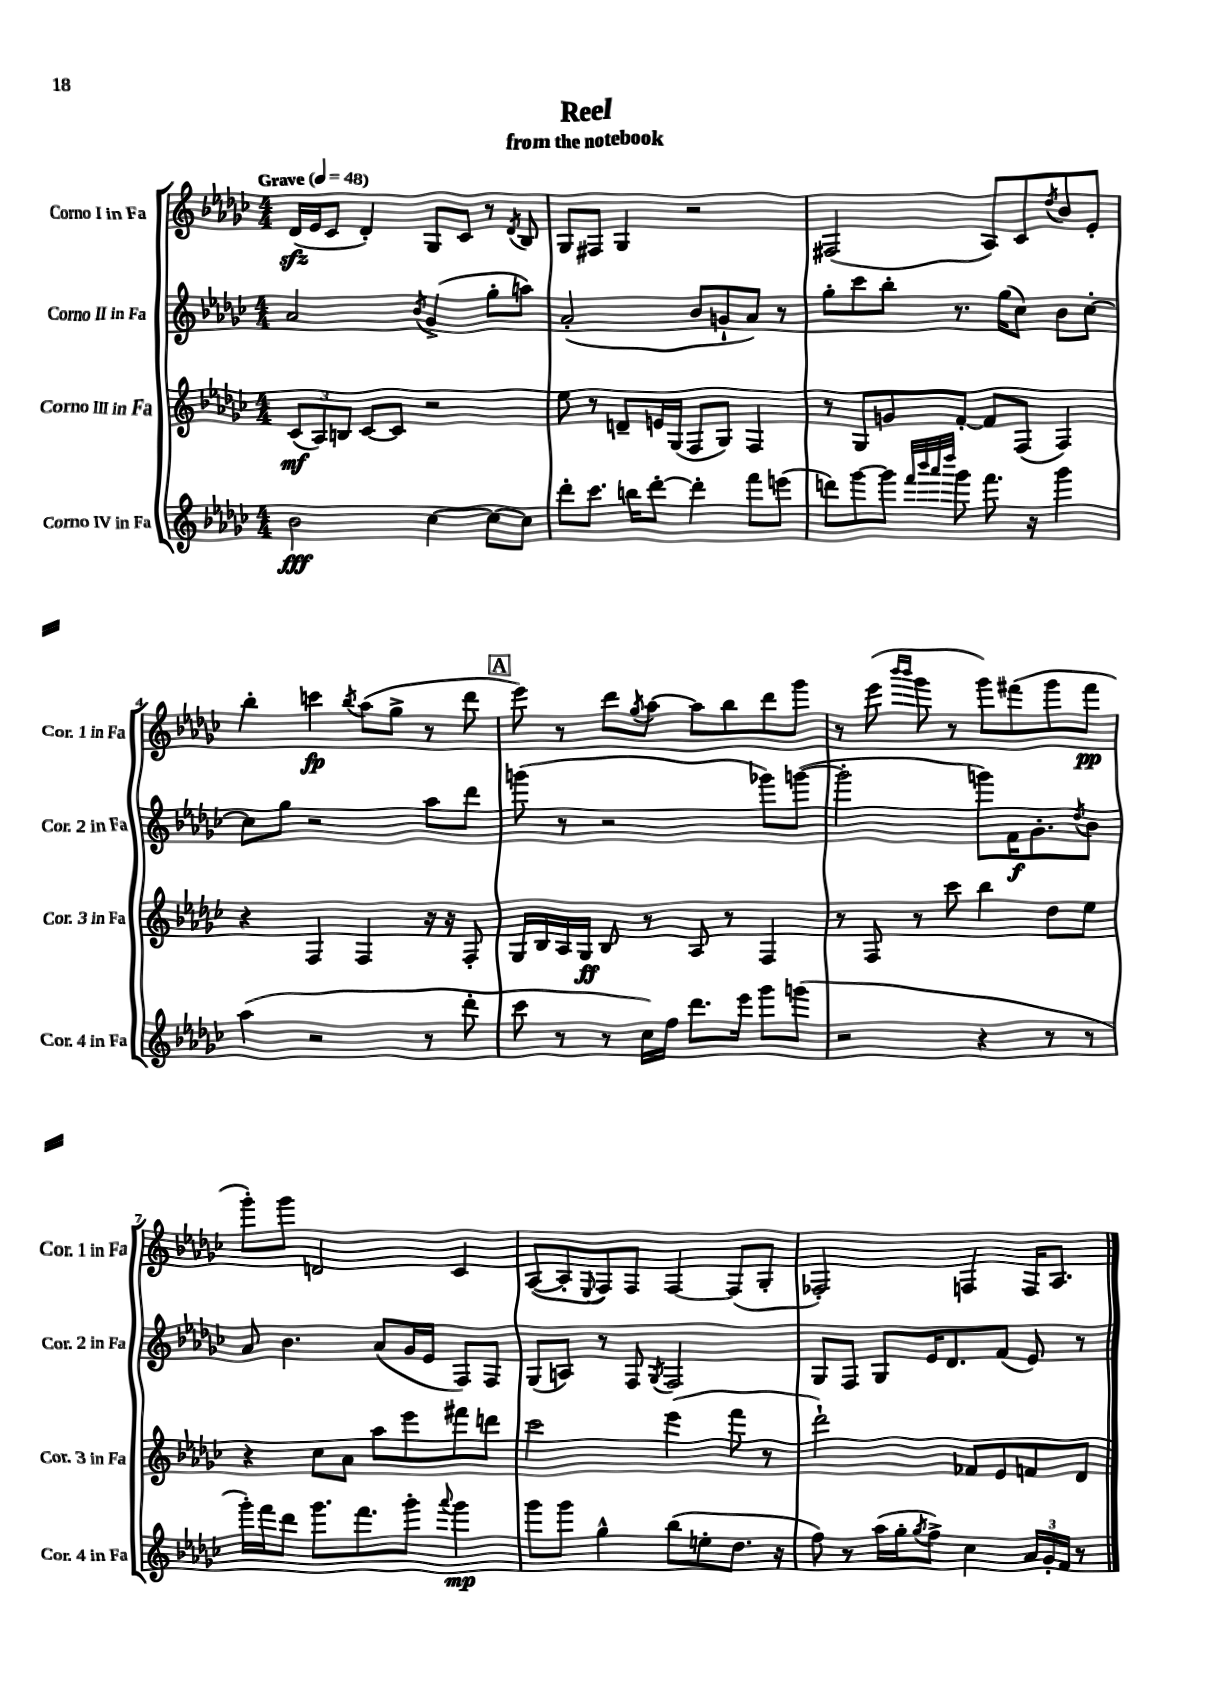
\header { title = "Reel" subtitle = "from the notebook" }
<<
\new StaffGroup <<
\new Staff = "s0" \with { instrumentName = "Corno I in Fa" shortInstrumentName = "Cor. 1 in Fa" } {
    \clef treble \key ges \major \numericTimeSignature \time 4/4 \tempo "Grave" 4 = 48
    des'16\sfz( ees'16 ces'8 des'4-.) ges8 ces'8 r8 \acciaccatura { des'8 } bes8 |
    ges8 fis8 ges4 r2 |
    fis2( aes8) ces'8 \acciaccatura { des''8 } bes'8 ees'8-. |
    bes''4-. c'''4\fp \acciaccatura { bes''8 } aes''8( ges''8-> r8 des'''8 |
    \mark \markup { \box "A" } ees'''8) r8 des'''8 \acciaccatura { ges''8 } aes''8~ aes''8 bes''8 des'''8 ges'''8 |
    r8 ees'''8( \grace { bes'''16 bes'''16 } ges'''8 r8 ges'''8) fis'''8( ges'''8 fis'''8\pp |
    ges'''8-.) ges'''8 d'2 ces'4 |
    aes8~( aes8-. \appoggiatura { ees8 } f8) f8 f4~ f8( ges8-. |
    fes2-.) f4 f16 aes8. \bar "|." |
}
\new Staff = "s1" \with { instrumentName = "Corno II in Fa" shortInstrumentName = "Cor. 2 in Fa" } {
    \clef treble \key ges \major \numericTimeSignature \time 4/4
    aes'2 \acciaccatura { bes'8 } ges'4->( ges''8-. a''8) |
    aes'2-.( bes'8 g'8-! aes'8) r8 |
    ges''8-. ces'''8 bes''8-. r8. ges''16( ces''8) bes'8 ces''8~-. |
    ces''8 ges''8 r2 aes''8 des'''8 |
    \mark \markup { \box "A" } g'''8( r8 r2 ges'''8) g'''8~( |
    g'''2-. g'''8) f'16\f ges'8.-. \acciaccatura { des''8 } bes'8 |
    aes'8 bes'4. aes'8( ges'16 ees'16 f8) f8 |
    ges8( a8) r8 f8 \acciaccatura { ges8 } f2 |
    ges8 f8 ges8 ees'16 des'8. f'8( ees'8) r8 \bar "|." |
}
\new Staff = "s2" \with { instrumentName = "Corno III in Fa" shortInstrumentName = "Cor. 3 in Fa" } {
    \clef treble \key ges \major \numericTimeSignature \time 4/4
    \tuplet 3/2 { ces'8\mf( aes8) b8 } ces'8~ ces'8 r2 |
    ees''8 r8 d'8-- e'16 ges16( f8 ges8) f4 |
    r8 ges8 g'8 f'8~-. f'8 f8( f4) |
    r4 f4 f4 r16 r16 f8-. |
    \mark \markup { \box "A" } ges16 bes16 aes16 ges16\ff bes8 r8 aes8 r8 f4 |
    r8 f8 r8 ces'''8 bes''4 des''8 ees''8 |
    r4 ces''8 aes'8 aes''8 ees'''8 fis'''8 d'''8 |
    ces'''2 ees'''4( f'''8 r8 |
    des'''2-!) fes'8 ees'8 f'8 des'8 \bar "|." |
}
\new Staff = "s3" \with { instrumentName = "Corno IV in Fa" shortInstrumentName = "Cor. 4 in Fa" } {
    \clef treble \key ges \major \numericTimeSignature \time 4/4
    bes'2\fff ces''4~ ces''8~ ces''8 |
    des'''8-. ces'''8. b''16 des'''8~-. des'''4-. f'''8 e'''8( |
    d'''8) ges'''8~ ges'''8 \grace { f'''32 bes'''32 aes'''32 des''''32 } ges'''8 f'''8. r16 ges'''4 |
    aes''4( r2 r8 des'''8-. |
    \mark \markup { \box "A" } ces'''8 r8 r8 ces''16) f''16 des'''8. ees'''16 ges'''8 g'''8( |
    r2 r4 r8 r8 |
    ges'''16-.) f'''16 des'''8 ges'''8. f'''8. ges'''8-. \appoggiatura { aes'''8 } ges'''4\mp |
    ges'''8 ges'''8 ges''4-^ bes''8( e''8-. des''8. r16 |
    f''8) r8 aes''16( ges''16-. \acciaccatura { ges''8 } f''8->) ces''4 \tuplet 3/2 { aes'16 ges'16-. f'16 } r8 \bar "|." |
}
>>
>>
